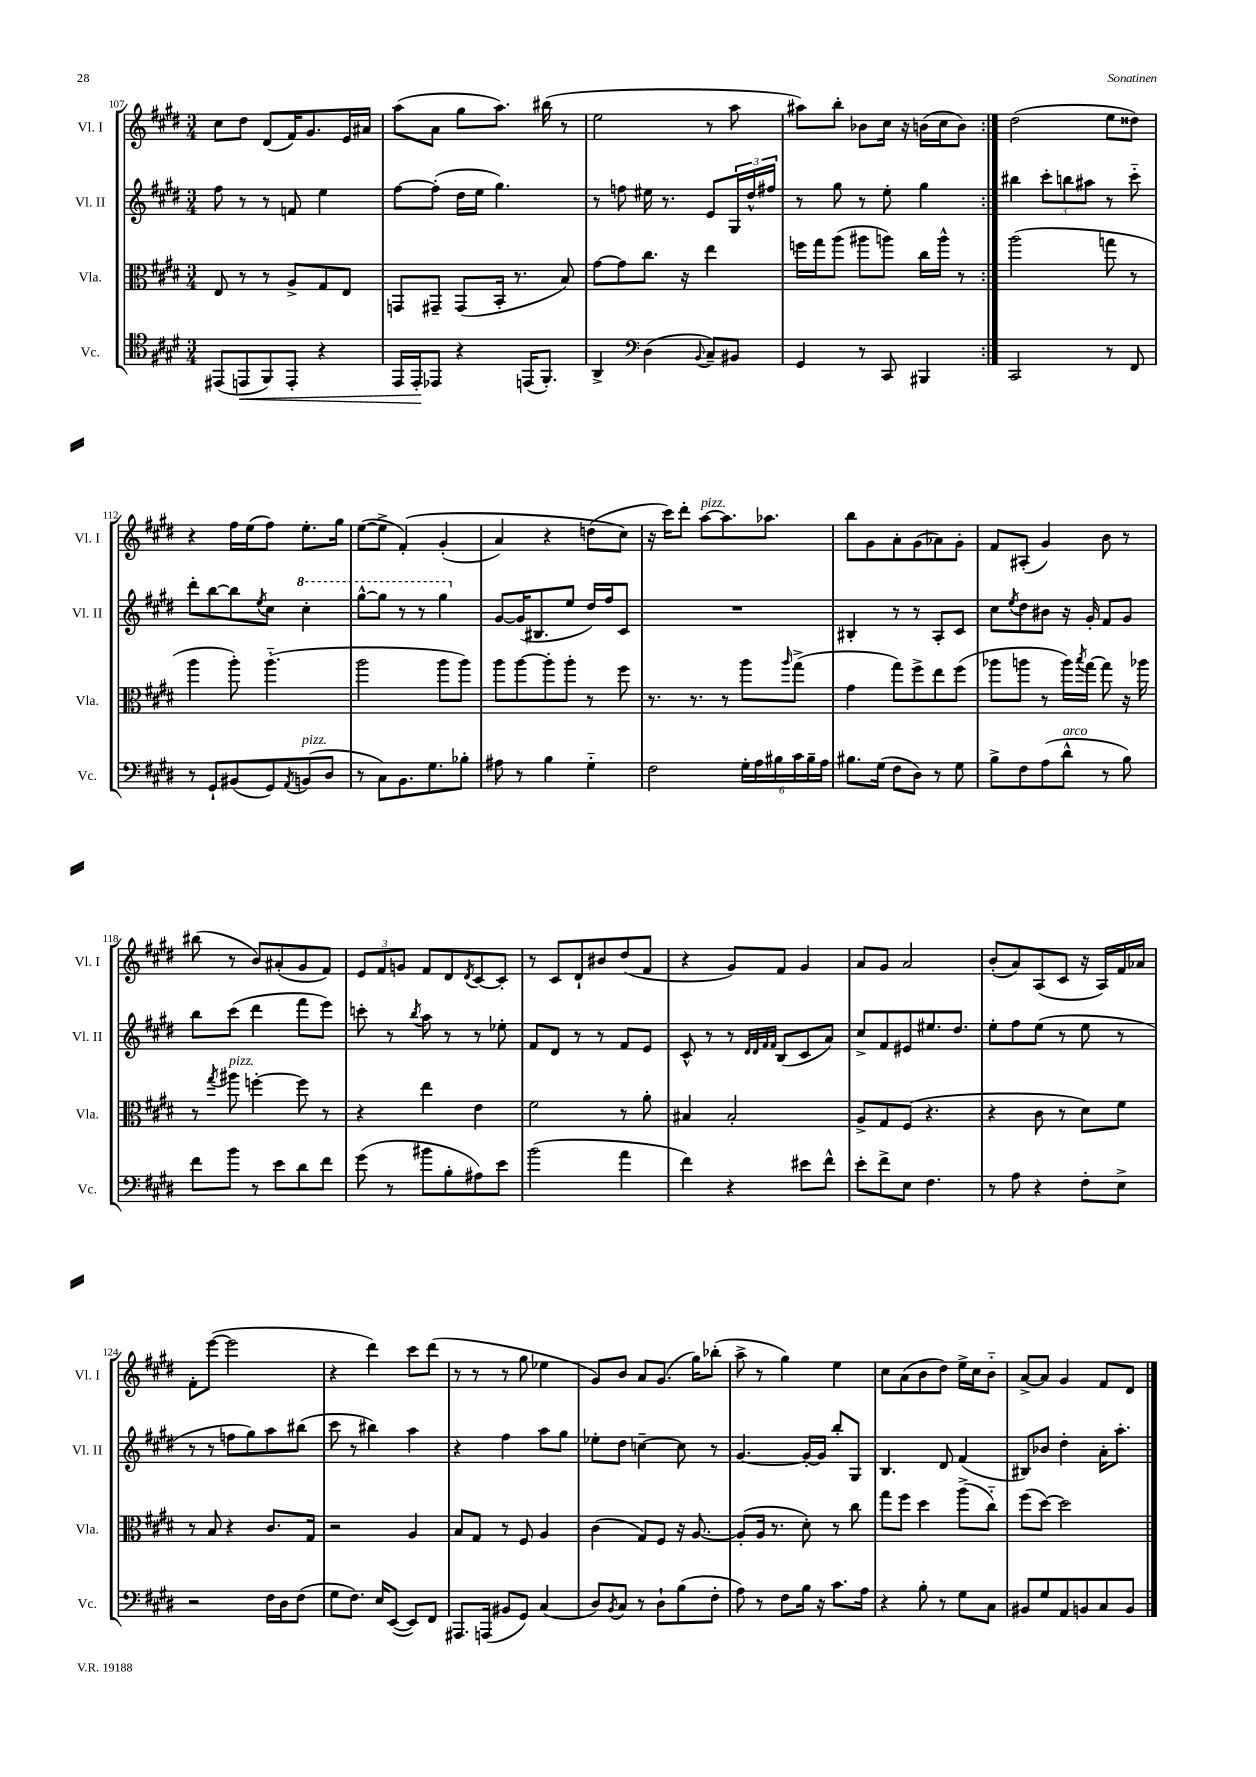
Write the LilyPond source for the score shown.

<<
\new StaffGroup <<
\new Staff = "s0" \with { instrumentName = "Vl. I" shortInstrumentName = "Vl. I" } {
    \clef treble \key e \major \numericTimeSignature \time 3/4
    \repeat volta 2 { cis''8 dis''8 dis'8( fis'16) gis'8. e'16 ais'16 |
    a''8( a'8 gis''8 a''8.) bis''16( r8 |
    e''2 r8 a''8 |
    ais''8) b''8-. bes'8 cis''16 r16 b'16( cis''16 b'8) | }
    dis''2( e''8 disis''8) |
    r4 fis''16 e''16( fis''8) e''8.-. gis''16 |
    e''8~( e''8-> fis'4-.)\( gis'4-.( |
    a'4) r4 d''8( cis''8\) |
    r16 cis'''16) dis'''8-. a''8~^\markup { \italic "pizz." } a''8. aes''8. |
    b''8 gis'8 a'8-. gis'8( aes'8) gis'8-. |
    fis'8 ais8-.( gis'4) b'8 r8 |
    bis''8( r8 b'8) ais'8-.( gis'8 fis'8) |
    \tuplet 3/2 { e'8 fis'8 g'8 } fis'8 dis'8 \acciaccatura { dis'8 } cis'8~ cis'8-. |
    r8 cis'8 dis'8-! bis'8 dis''8( fis'8 |
    r4 gis'8) fis'8 gis'4 |
    a'8 gis'8 a'2 |
    b'8-.( a'8) a8( cis'8 r16 a16) fis'16 aes'16 |
    fis'8-. e'''8~( e'''2 |
    r4 dis'''4) cis'''8 dis'''8( |
    r8 r8 r8 gis''8 ees''4 |
    gis'8) b'8 a'8 gis'8.( gis''16) bes''8-.( |
    a''8-> r8 gis''4) e''4 |
    cis''8 a'8( b'8 dis''8) e''16-> cis''16 b'8-_ |
    a'8~-> a'8 gis'4 fis'8 dis'8 \bar "|." |
}
\new Staff = "s1" \with { instrumentName = "Vl. II" shortInstrumentName = "Vl. II" } {
    \clef treble \key e \major \numericTimeSignature \time 3/4
    \repeat volta 2 { fis''8 r8 r8 f'8 e''4 |
    fis''8~ fis''8-.( dis''16 e''16 gis''4.) |
    r8 f''8 eis''16 r8. e'8 \tuplet 3/2 { gis16 dis''16-^ fis''16 } |
    r8 gis''8 r8 e''8-. gis''4 | }
    bis''4 \tuplet 3/2 { cis'''8-. b''8 ais''8 } r8 cis'''8-_ |
    dis'''8-. b''8~ b''8 \acciaccatura { e''8 } cis''8 \ottava #1 cis'''4-. |
    gis'''8~-^ gis'''8 r8 r8 gis'''4 \ottava #0 |
    gis'8~ gis'16( bis8. e''8 dis''16) fis''16 cis'8 |
    R2. |
    bis4-. r8 r8 a8-. cis'8 |
    cis''8 \acciaccatura { e''8 } dis''8 bis'8 r16 gis'16-. fis'8 gis'8 |
    b''8 cis'''8( dis'''4 fis'''8 e'''8) |
    c'''8-. r8 \acciaccatura { b''8 } a''8 r8 r8 ees''8-. |
    fis'8 dis'8 r8 r8 fis'8 e'8 |
    cis'8-^ r8 r8 \grace { dis'32 dis'32 fis'32 fis'32 } b8( cis'8 a'8) |
    cis''8-> fis'8 eis'8 eis''8. dis''8. |
    e''8-. fis''8 e''8( r8 e''8 r8 |
    r8 r8 f''8 gis''8) a''8 bis''8( |
    cis'''8 r8 bis''4) a''4 |
    r4 fis''4 a''8 gis''8 |
    ees''8-. dis''8 c''4~-- c''8 r8 |
    gis'4.~ gis'16~-. gis'16 b''8-. gis8 |
    b4. dis'8 fis'4( |
    bis8) bes'8 dis''4-. a'16-. a''8.-. \bar "|." |
}
\new Staff = "s2" \with { instrumentName = "Vla." shortInstrumentName = "Vla." } {
    \clef alto \key e \major \numericTimeSignature \time 3/4
    \repeat volta 2 { e8 r8 r8 a8-> gis8 e8 |
    g,8 gis,8-- gis,8( b,16-. r8. b8) |
    gis'8~ gis'8 cis''8. r16 e''4 |
    f''16 gis''16 a''8( ais''8 a''8) cis''16 a''16-^ r8 | }
    a''2( g''8 r8 |
    a''4 a''8-.) a''4.-_( |
    a''2 a''8 a''8) |
    a''8 a''8~ a''8-. a''8-. r8 fis''8 |
    r8. r8. r8 a''8 \grace { a''16 } gis''8->( |
    gis'4 gis''8) fis''8-> e''8 fis''8( |
    aes''8 a''8 r8 a''16) \acciaccatura { b''8 } gis''16~ gis''8 r16 aes''16 |
    r8 \acciaccatura { gis''8 } ais''8^\markup { \italic "pizz." } f''4~-. f''8 r8 |
    r4 e''4 e'4 |
    fis'2 r8 a'8-. |
    bis4 bis2-. |
    a8-> gis8 fis8( r4. |
    r4 cis'8 r8 dis'8) fis'8 |
    r8 b8 r4 cis'8. gis16 |
    r2 a4 |
    b8 gis8 r8 fis8 a4 |
    cis'4( gis8) fis8 r16 a8.~ |
    a8-.( a16 r8. dis'8-.) r8 cis''8 |
    gis''8 fis''8 dis''4 a''8->( cis''8-_) |
    fis''8( dis''8~) dis''2 \bar "|." |
}
\new Staff = "s3" \with { instrumentName = "Vc." shortInstrumentName = "Vc." } {
    \clef tenor \key e \major \numericTimeSignature \time 3/4
    \repeat volta 2 { eis,8( e,8\< fis,8) e,8-. r4 |
    e,16 e,16-.\! ees,8 r4 e,16( fis,8.-.) |
    a,4-> \clef bass dis4( \appoggiatura { b,8 } cis8--) bis,8 |
    gis,4 r8 cis,8 bis,,4 | }
    cis,2 r8 fis,8 |
    r8 gis,8-! bis,8( gis,8) \acciaccatura { a,8 } b,8^\markup { \italic "pizz." }( dis8 |
    r8 cis8) b,8. gis8. bes8-. |
    ais8 r8 b4 gis4-_ |
    fis2 \tuplet 6/4 { gis16-. a16 bis16 cis'16 bis16-- a16 } |
    bis8. gis16( fis8 dis8) r8 gis8 |
    b8-> fis8 a8( dis'8-^^\markup { \italic "arco" } r8 b8) |
    fis'8 b'8 r8 e'8 dis'8 fis'8 |
    gis'8( r8 bis'8 b8-. ais8) e'8 |
    b'2( a'4 |
    fis'4) r4 eis'8 fis'8-^ |
    e'8-. fis'8-> e8 fis4. |
    r8 a8 r4 fis8-. e8-> |
    r2 fis16 dis16 fis8( |
    gis8 fis8.) e16 e,8~( e,8) fis,8 |
    ais,,8. a,,16( bis,8 gis,8) cis4( |
    dis8) \acciaccatura { b,8 } cis8 r8 dis8-! b8( fis8-. |
    a8) r8 fis8 b16 r16 cis'8. a16 |
    r4 b8-. r8 gis8 cis8 |
    bis,8 gis8 a,8 b,8 cis8 b,8 \bar "|." |
}
>>
>>
\layout { \context { \Score currentBarNumber = #107 } }
